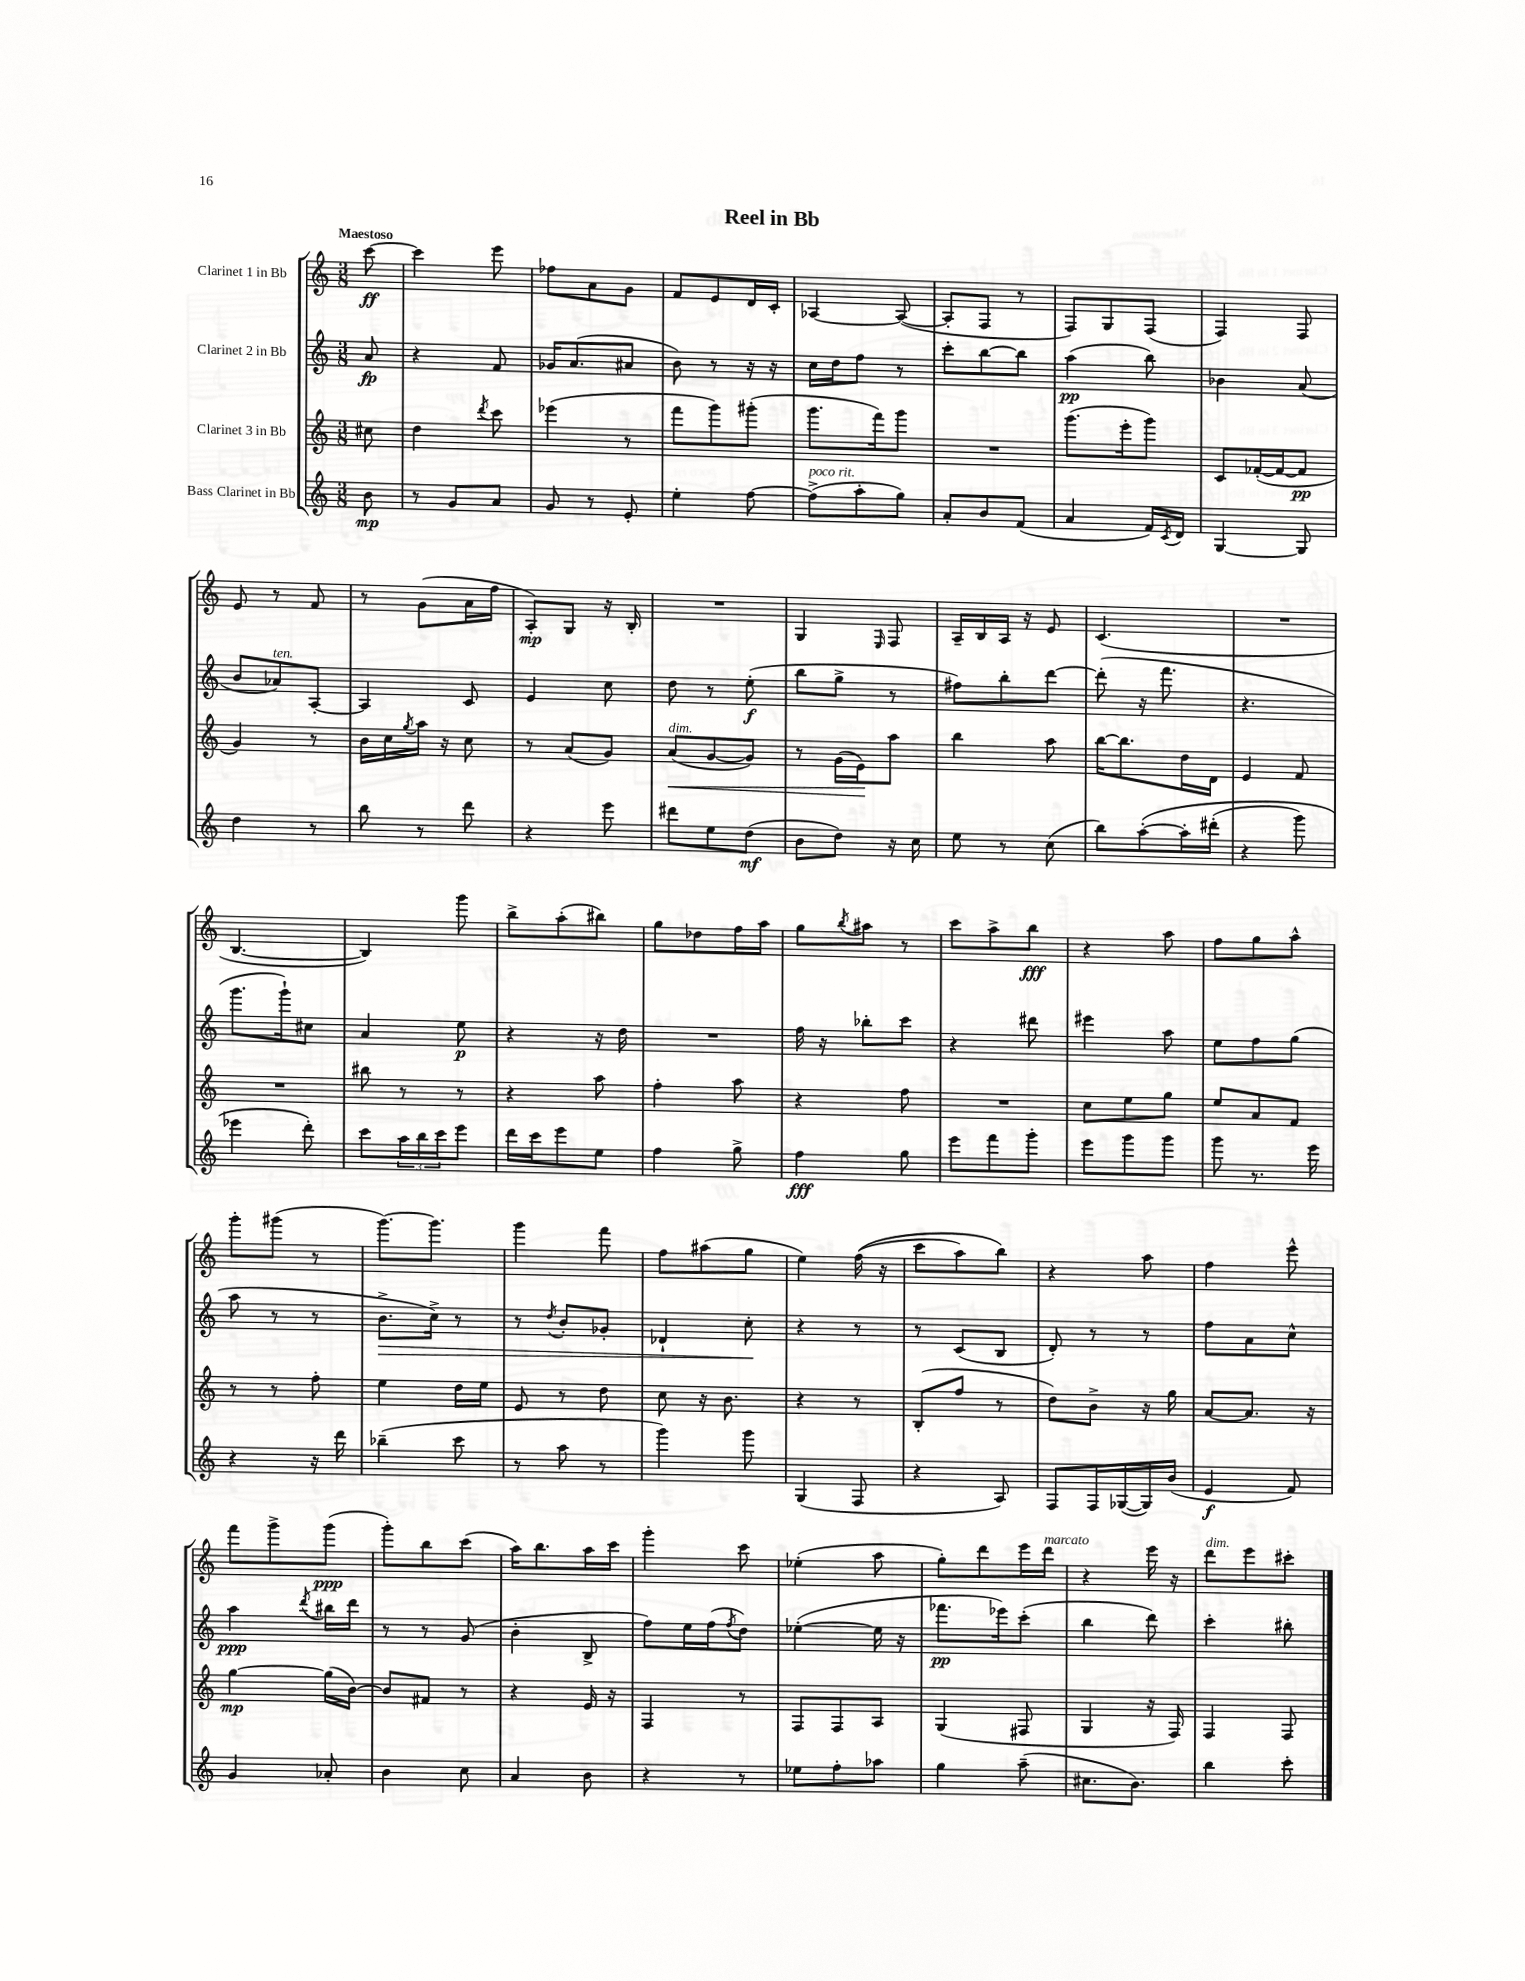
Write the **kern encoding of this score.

**kern	**kern	**kern	**kern
*staff4	*staff3	*staff2	*staff1
*clefG2	*clefG2	*clefG2	*clefG2
*k[]	*k[]	*k[]	*k[]
*M3/8	*M3/8	*M3/8	*M3/8
8b	8cc#	8a	[8ccc
=	=	=	=
8r	4dd	4r	4ccc]
8g	.	.	.
.	8qddd	.	.
8a	8ccc	8f	8eee
=	=	=	=
8g	(4eee-	16g-	8ff-
.	.	(8.a	.
8r	.	.	8a
8e'	8r	8a#	8g
=	=	=	=
4ee'	8fff	8b)	8f
.	8ggg)	8r	8e
[8ff	(8ggg#'	16r	16d
.	.	16r	16c'
=	=	=	=
(8ff^]	8.ggg	16cc	[4A-
.	.	16dd	.
8aa'	.	8ff	.
.	16fff)	.	.
8gg)	8ggg	8r	(8A-_
=	=	=	=
8a'	4.r	8ccc'	8A-']
8b	.	[8bb	8F
(8f	.	8bb]	8r
=	=	=	=
4a	(8.ggg	(4aa	8F)
.	.	.	8G
.	16eee'	.	.
16f)	8ggg)	8bb)	(8F
8qc	.	.	.
16d	.	.	.
=	=	=	=
[4G	8c	4b-	4F)
.	([16f-'	.	.
.	16f-_	.	.
8G]	8f-]	(8a	8F
=	=	=	=
4dd	4g)	8b	8e
.	.	8a-)	8r
8r	8r	[8A'	8f
=	=	=	=
8bb	16b	4A]	8r
.	16cc	.	.
.	8qgg	.	.
8r	16aa	.	(8g
.	16r	.	.
8ddd	8cc	8c	16a
.	.	.	16ff
=	=	=	=
4r	8r	4e	8A')
.	(8a	.	8G
8eee	8g)	8cc	16r
.	.	.	16B'
=	=	=	=
8ddd#	(8a	8dd	4.r
8ee	[8g	8r	.
(8dd	8g])	(8ee'	.
=	=	=	=
8b	8r	8bb	4G
8dd)	(16g	8gg^	.
.	16e)	.	.
.	.	.	16qqE
16r	8aa	8r	8F
16cc	.	.	.
=	=	=	=
8ee	4bb	8ff#)	16A~
.	.	.	16B
8r	.	8bb'	16A
.	.	.	16r
(8cc	8aa	[8ddd	8e
=	=	=	=
8bb)	[16bb	(8ddd']	(4.c
.	8.bb]	.	.
&([8aa'	.	16r	.
.	.	8.fff	.
16aa']	16dd	.	.
(16ddd#'	16d	.	.
=	=	=	=
4r	4e	4.r	4.r
8ggg)	8f	.	.
=	=	=	=
4eee-	4.r	8.ggg	[4.B
.	.	16ggg`)	.
8ddd'&)	.	8cc#	.
=	=	=	=
8ccc	8bb#	4a	4B])
24aa	8r	.	.
24bb	.	.	.
24ccc	.	.	.
8eee	8r	8ee	8ggg
=	=	=	=
16ddd	4r	4r	8bb^
16ccc	.	.	.
8eee	.	.	(8aa'
8ee	8aa	16r	8bb#)
.	.	16dd	.
=	=	=	=
4ff	4ff'	4.r	8gg
.	.	.	8dd-
8gg^	8aa	.	16ff
.	.	.	16aa
=	=	=	=
4ff	4r	16ff	8gg
.	.	16r	.
.	.	.	8qbb
.	.	8bb-'	8aa#
8gg	8ff	8ccc	8r
=	=	=	=
8eee	4.r	4r	8ccc
8fff	.	.	8aa^
8ggg'	.	8ddd#	8bb
=	=	=	=
8eee	8cc	4eee#	4r
8ggg	8ee	.	.
8ggg	8gg	8aa	8aa
=	=	=	=
8ggg	8ee	8ee	8ff
8.r	8a	8ff	8gg
.	8f	(8gg	8aa^^
16eee	.	.	.
=	=	=	=
4r	8r	8aa	8ggg'
.	8r	8r	(8ggg#
16r	8ff'	8r	8r
16ddd	.	.	.
=	=	=	=
(4bb-~	4ee	8.b^	[8.ggg)
.	.	16cc^)	8.ggg]
8ccc	16dd	8r	.
.	16ee	.	.
=	=	=	=
8r	8e	8r	4ggg
.	.	8qdd	.
8aa	8r	8b'	.
8r	8dd	8g-'	8fff
=	=	=	=
4ggg)	8cc	4d-`	8ff
.	16r	.	(8aa#
.	8.b	.	.
8ggg	.	8cc'	8gg
=	=	=	=
(4G	4r	4r	4ee)
8F	8r	8r	&((16ff
.	.	.	16r
=	=	=	=
4r	(8B'	8r	8ccc
.	8ff	(8c	8aa)
8A)	8r	8B	8bb&)
=	=	=	=
8F	8dd)	8d')	4r
16F	8b^	8r	.
([16G-	.	.	.
16G-])	16r	8r	8aa
(16b	16gg	.	.
=	=	=	=
4e	[8a	8ff	4ff
.	8.a]	8a	.
8f)	.	8cc^^	8eee^^
.	16r	.	.
=	=	=	=
4g	[4gg	4aa	8fff
.	.	.	8ggg^
.	.	8qddd	.
8a-'	(16gg]	16bb#	(8ggg
.	[16b)	16ddd	.
=	=	=	=
4b	8b]	8r	8ggg')
.	8f#	8r	8bb
8cc	8r	(8g	(8ccc
=	=	=	=
4a	4r	4b'	16aa)
.	.	.	8.bb
8b	16e	8B^	16aa
.	16r	.	16ccc
=	=	=	=
4r	4F	8ff)	4ggg'
.	.	16ee	.
.	.	(16ff	.
.	.	8qff	.
8r	8r	8dd)	8ccc
=	=	=	=
8ee-	8F	([4ee-'	(4ee-'
8ff'	8F	.	.
8aa-	8A	16ee-]	8aa
.	.	16r	.
=	=	=	=
4gg	(4G	8.fff-	8gg')
.	.	.	8ddd
.	.	16eee-)	.
(8aa~	8F#	(8ccc'	16eee
.	.	.	16ddd
=	=	=	=
8.cc#	4G	4bb	4r
8.b)	.	.	.
.	16r	8ddd)	16eee
.	16F)	.	16r
=	=	=	=
4bb	4F	4ccc'	8ddd
.	.	.	8eee
8ccc'	8F	8bb#'	8ccc#'
==	==	==	==
*-	*-	*-	*-
